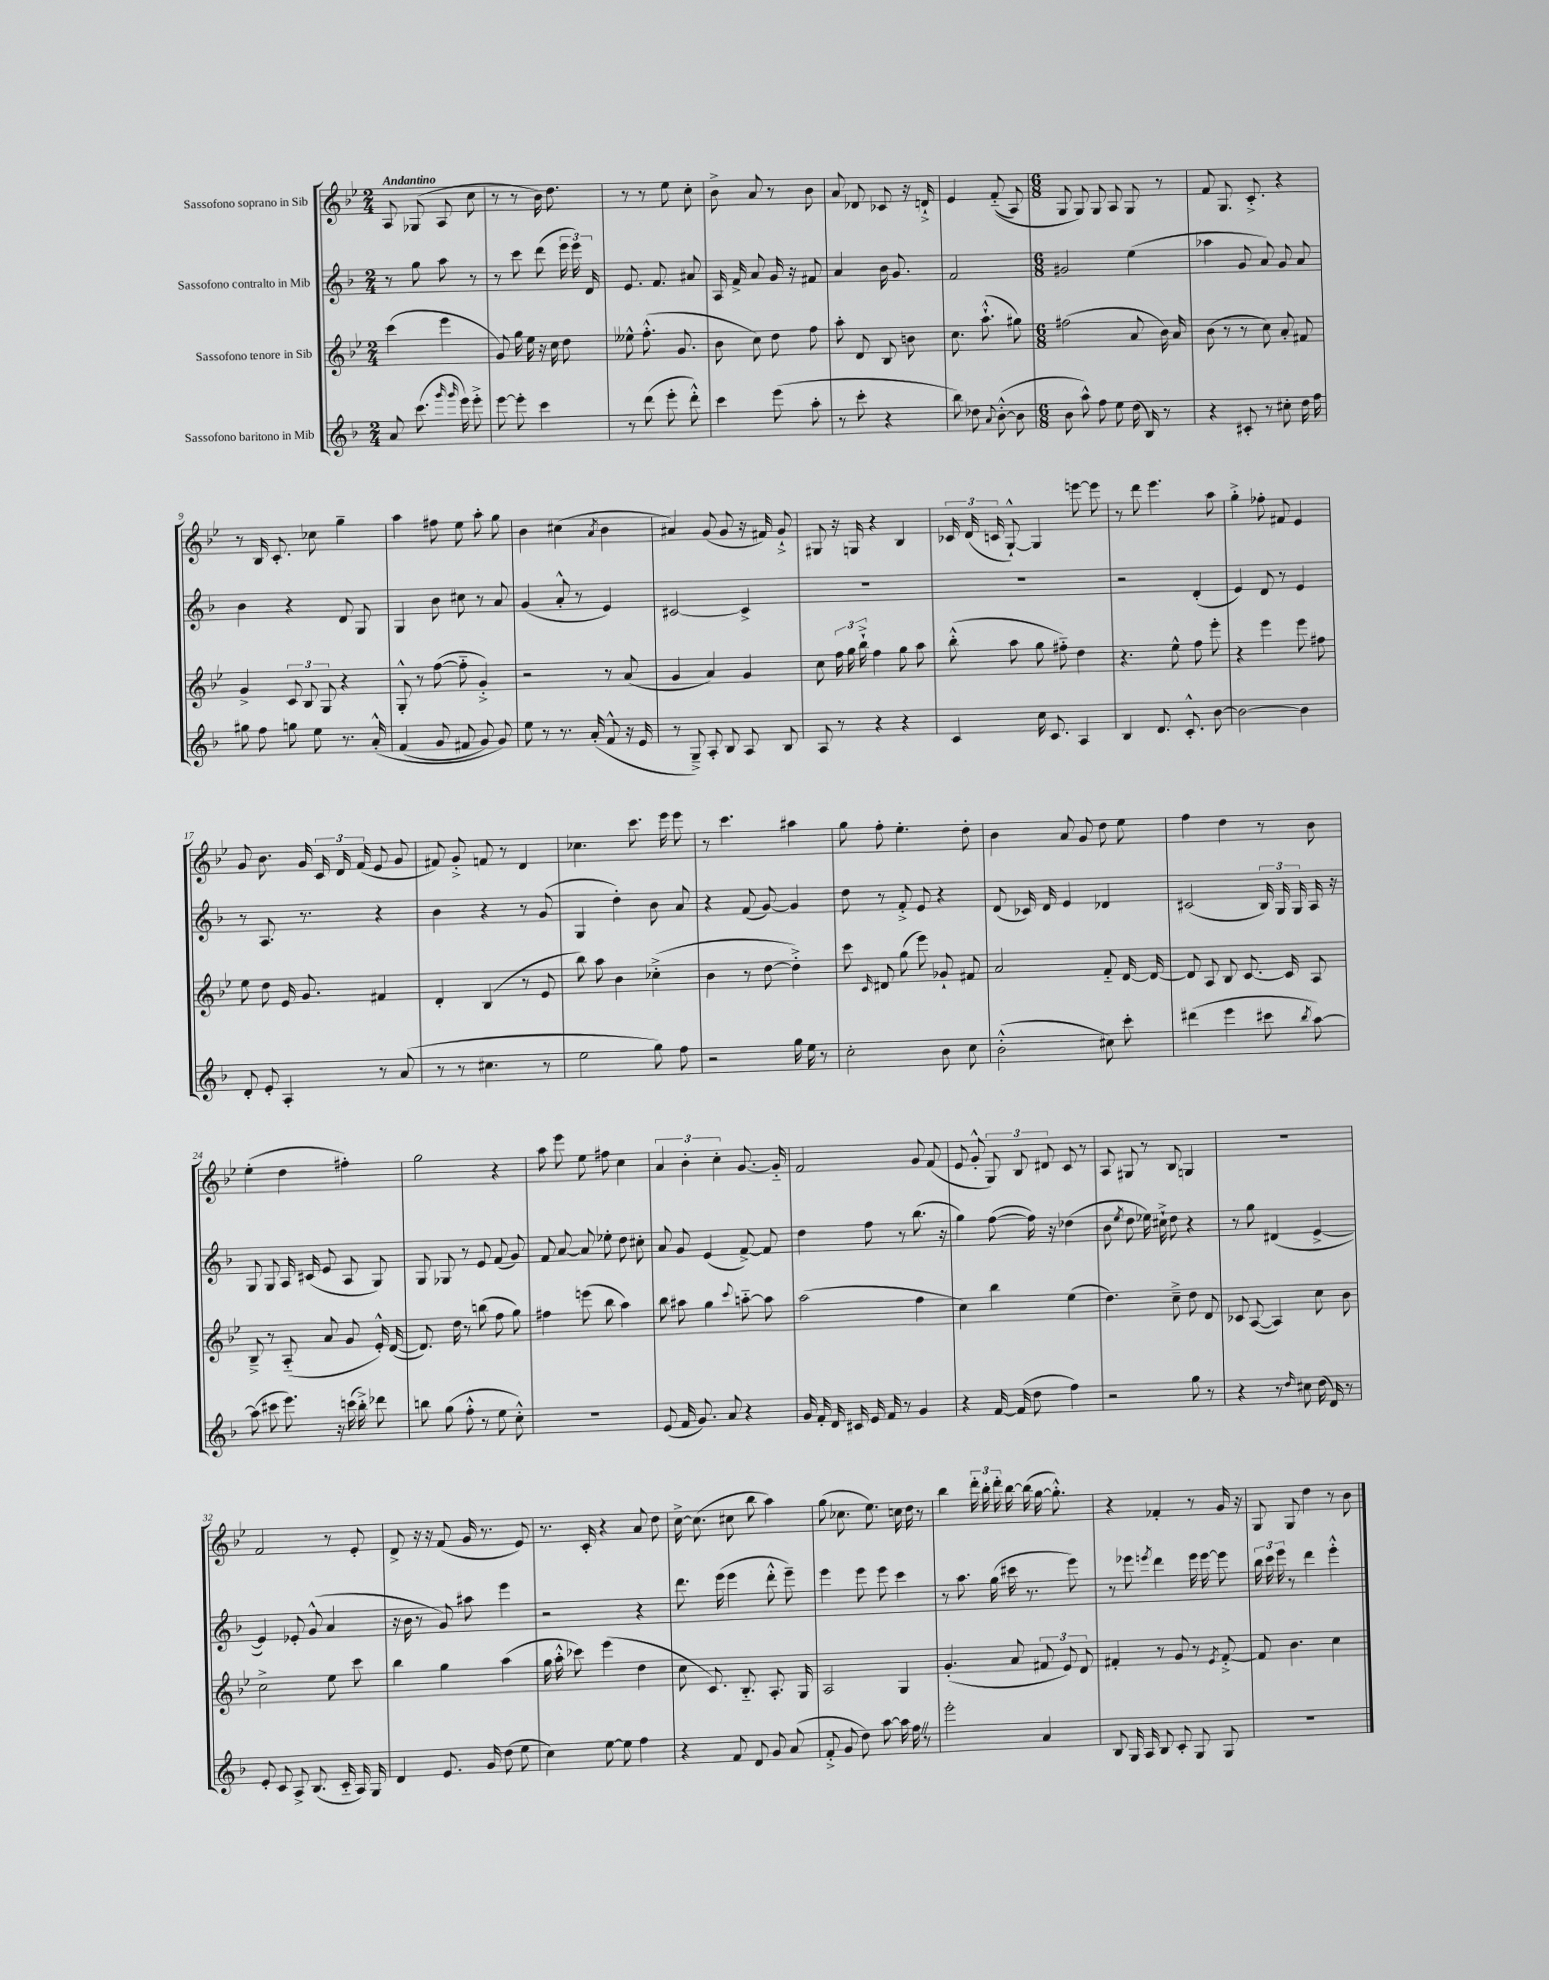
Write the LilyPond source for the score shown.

<<
\new StaffGroup <<
\new Staff = "s0" \with { instrumentName = "Sassofono soprano in Sib" } {
    \clef treble \key bes \major \numericTimeSignature \time 2/4 \tempo "Andantino"
    \autoBeamOff a8 ges8( a8 c''8 |
    r8 r8 bes'16) d''8. |
    r8 r8 ees''8 c''8-. |
    bes'8-> a'8 r8 bes'8 |
    a'8 des'8 ces'8 r16 d'16-!-> |
    ees'4 f'8-_(\( a8) |
    \numericTimeSignature \time 6/8 g8 g8\) g8 a8 g8 r8 |
    f'8 g8. c'8.-.-> r4 |
    r8 bes16 c'8.-. ces''8 g''4-- |
    a''4 fis''8 ees''8 a''8-. g''8 |
    bes'4 cis''4( \acciaccatura { a'8 } bes'4 |
    ais'4) g'8( g'8 r16 fis'16) g'8-!-> |
    gis8 r16 g16 r4 bes4 |
    \tuplet 3/2 { ces'16 d'16( c'16 } g8~-!-^) g4 e'''8~ e'''8 |
    r8 d'''8 ees'''4. a''8 |
    g''4-.-> fes''8-. fis'8 ees'4 |
    g'8 bes'8. g'16 \tuplet 3/2 { c'16 d'16 f'16( } ees'8 g'8 |
    fis'8) g'8-.-> f'8 r8 d'4 |
    ces''4. c'''8. ees'''16 ees'''8 |
    r8 c'''4. ais''4 |
    g''8 f''8-. ees''4.-. d''8-. |
    bes'4 a'8 g'8 d''8 ees''8 |
    f''4 d''4 r8 bes'8 |
    ees''4-.( d''4 fis''4-.) |
    g''2 r4 |
    a''8 ees'''8 ees''8 fis''8 c''4 |
    \tuplet 3/2 { a'4 bes'4-. c''4-. } g'8.~ g'16-_ |
    f'2 g'8 f'8( |
    ees'8 g'8-.-^ \tuplet 3/2 { g8) bes8 dis'8 } c'8 r8 |
    a8 gis8 r8 bes8 g4 |
    R2. |
    f'2 r8 ees'8-. |
    d'8-> r16 r16 f'8( g'16 r8. ees'8) |
    r8. c'16-. r4 a'8 d''8 |
    c''16~-> c''8.( cis''8 bes''8 a''4) |
    g''8( ces''8. ees''8.) c''16 d''16 r8 |
    bes''4 \tuplet 3/2 { d'''16-. bes''16-. d'''16-. } bes''16~ bes''16( g''16~ g''8.-.-^) |
    r4 fes'4-. r8 g'16 r16 |
    g8 g8 d''4 r8 bes'8 \bar "|." |
}
\new Staff = "s1" \with { instrumentName = "Sassofono contralto in Mib" } {
    \clef treble \key f \major \numericTimeSignature \time 2/4
    \autoBeamOff r8 g''8 a''8 r8 |
    r8 c'''8 d'''8( \tuplet 3/2 { e'''16 e'''16) d'16 } |
    e'8. f'8. ais'8 |
    a16 f'16-> a'8 g'16 r16 fis'8 |
    a'4 bes'16 g'8. |
    f'2 |
    \numericTimeSignature \time 6/8 gis'2 e''4( |
    aes''4 g'8 a'8) g'8 a'8 |
    bes'4 r4 d'8 g8 |
    g4 bes'8 cis''8 r8 a'8 |
    g'4( a'8-.-^ r8 e'4) |
    cis'2~ cis'4-> |
    R2. |
    R2. |
    r2 d'4-.( |
    e'4) d'8 r8 e'4 |
    r8 a8. r8. r4 |
    bes'4 r4 r8 g'8( |
    g4 d''4-.) bes'8 a'8 |
    r4 f'8( g'8~) g'4 |
    d''8 r8 f'8-.-> e'8 r4 |
    d'8( ces'16) d'16 e'4 des'4 |
    cis'2( \tuplet 3/2 { bes16) g16 g16 } a16 r16 |
    g8 g8 a16 cis'16( e'8 a8 g8) |
    g8 ges8 r8 e'8 f'8( g'8) |
    f'8 a'8~ a'8 ees''8-. d''8 cis''8-. |
    a'8 g'8 e'4( f'8~->) f'8 |
    d''4 f''8 r8 bes''8.( r16 |
    g''4) f''8~( f''16) r16 des''4( |
    bes'8 \acciaccatura { e''8 } d''8 ees''16) cis''16-!-> d''8 r4 |
    r8 g''8 dis'4( e'4~-> |
    e'4) ees'8-. g'8-^( a'4 |
    r16 bes'16 r8 g'8) ais''8 e'''4 |
    r2 r4 |
    d'''8. e'''16( e'''4 d'''8-.-^ e'''8--) |
    e'''4 e'''8 e'''8 c'''4 |
    r8 a''8. g''16( cis'''16 r8. e'''8) |
    r8 ees'''8 \acciaccatura { e'''8 } d'''4 e'''16 e'''16~ e'''8 |
    \tuplet 3/2 { bes''16 c'''16 e'''16 } r8 d'''4 e'''4-.-^ \bar "|." |
}
\new Staff = "s2" \with { instrumentName = "Sassofono tenore in Sib" } {
    \clef treble \key bes \major \numericTimeSignature \time 2/4
    \autoBeamOff c'''4( ees'''4 |
    g'8) g''16 ees''16 r16 c''16 d''8 |
    eeses''8-^ f''8.-.-^( g'8. |
    bes'8 c''8) d''8 f''8 |
    a''8-. d'8 bes8 b'8 |
    c''8. a''8.-!-^( gis''8) |
    \numericTimeSignature \time 6/8 fis''2( a'8 bes'16) a'16 |
    bes'8( r8 r8 c''8) a'8-. fis'8 |
    g'4-> \tuplet 3/2 { c'8 bes8 g8 } r4 |
    g8-.-^ r8 f''8~( f''8-_ g'4-.->) |
    r2 r8 a'8( |
    g'4 a'4) g'4 |
    c''8 \tuplet 3/2 { f''16 g''16 bes''16-!-> } f''4 g''8 a''8 |
    bes''8-.-^( a''8 g''8 fis''8-_) d''4 |
    r4. ees''8-^ f''8 ees'''8-. |
    r4 ees'''4 ees'''8 fis''8 |
    ees''8 d''8 ees'16 g'8. fis'4 |
    d'4-. bes4( r8 ees'8 |
    bes''8) a''8 bes'4 ces''4-.->( |
    bes'4 r8 d''8~ d''4-.->) |
    c'''8 \grace { c'16 } dis'8 g''8( ees'''8) ges'8-! fis'8 |
    a'2 f'8-_ d'16~ d'16~ |
    d'8 a8 bes8 c'8.~ c'16 a8 |
    bes8---> r8 a8-_( a'8 g'8 ees'16-.-^) d'16~( |
    d'8.) d''16 r8 b''8( f''8 g''8) |
    fis''4 e'''8( bes''8 a''4) |
    bes''8 ais''8 g''4 \appoggiatura { c'''8 } a''8~-_ a''8 |
    a''2( f''4 |
    c''4) bes''4 ees''4( |
    d''4.) c''8---> d''8 d'8 |
    ces'8 a8~( a4) c''8 bes'8 |
    c''2-> ees''8 c'''8 |
    bes''4 g''4 a''4( |
    g''16 a''16-.-^ ces'''8) ees'''4( d''4 |
    c''8 c'8.) bes8.-_ a8.-. g16 |
    a2 g4 |
    g'4.-.( a'8 \tuplet 3/2 { fis'8 ees'8) d'8 } |
    fis'4-. r8 g'8 r8 \acciaccatura { ees'8 } fis'8~-.-> |
    fis'8 bes'4. c''4 \bar "|." |
}
\new Staff = "s3" \with { instrumentName = "Sassofono baritono in Mib" } {
    \clef treble \key f \major \numericTimeSignature \time 2/4
    \autoBeamOff a'8 c'''8.( \grace { g'''16 g'''16 } e'''16) e'''8-.-> |
    e'''8~ e'''8-. c'''4 |
    r8 d'''8( e'''8-. d'''8-.-^) |
    c'''4 e'''8( a''8-. |
    r8 c'''8-. r4 |
    bes''8) des''8 \appoggiatura { a'8 } bes'8~-.-^( bes'8 |
    \numericTimeSignature \time 6/8 bes'8 a''8-^) f''8 e''8 d''16( bes16) r8 |
    r4 cis'8-. r8 cis''8-. d''16 f''16 |
    gis''8 f''8 g''8 e''8 r8. a'16-.-^\( |
    f'4( g'8 fis'8 g'8) g'8\) |
    e''8 r8 r8. a'16-.( f'8-^ r16 e'16 |
    r8 g8--->) a8-. bes8 a8 bes8 |
    a8 r8 r4 r4 |
    c'4 c''16 c'8. a4 |
    bes4 d'8. c'8.-.-^ bes'8~ |
    bes'2~ bes'4 |
    d'8-. e'8-. a4-. r8 a'8( |
    r8 r8 cis''4. r8 |
    e''2 g''8) f''8 |
    r2 g''16 e''16 r8 |
    c''2-. bes'8 c''8 |
    bes'2-.-^( cis''8) c'''8-. |
    dis'''4( e'''4 cis'''8 \acciaccatura { bes''8 } a''8~) |
    a''8( cis'''8 e'''8.) r16 c'''16( bes''16-.->) des'''8 |
    b''8 g''8( f''8-.-^ r8 e''8 c''8-.-^) |
    R2. |
    e'8( f'16 g'8.) a'8 r4 |
    g'16 f'16-. d'16 cis'16 e'16 f'16 r8 g'4 |
    r4 f'16~ f'16( d''8 f''4) |
    r2 g''8 r8 |
    r4 r8 \grace { d''16 } cis''8 d''16( d'16) r8 |
    e'8-. c'8 a8-> bes8.( c'16-_ a16) g16 |
    d'4 e'8. g'16 d''8( e''8 |
    c''4) e''8~ e''8 f''4 |
    r4 f'8 d'8 g'8 a'8( |
    f'8-.-> g'8 d''8) a''8~ a''16 f''16 \once \override BreathingSign.text = \markup { \musicglyph "scripts.caesura.straight" } \breathe r8 |
    e'''2-. a'4 |
    bes8 g16 a16 bes8 c'8-. g8 g8 |
    R2. \bar "|." |
}
>>
>>
